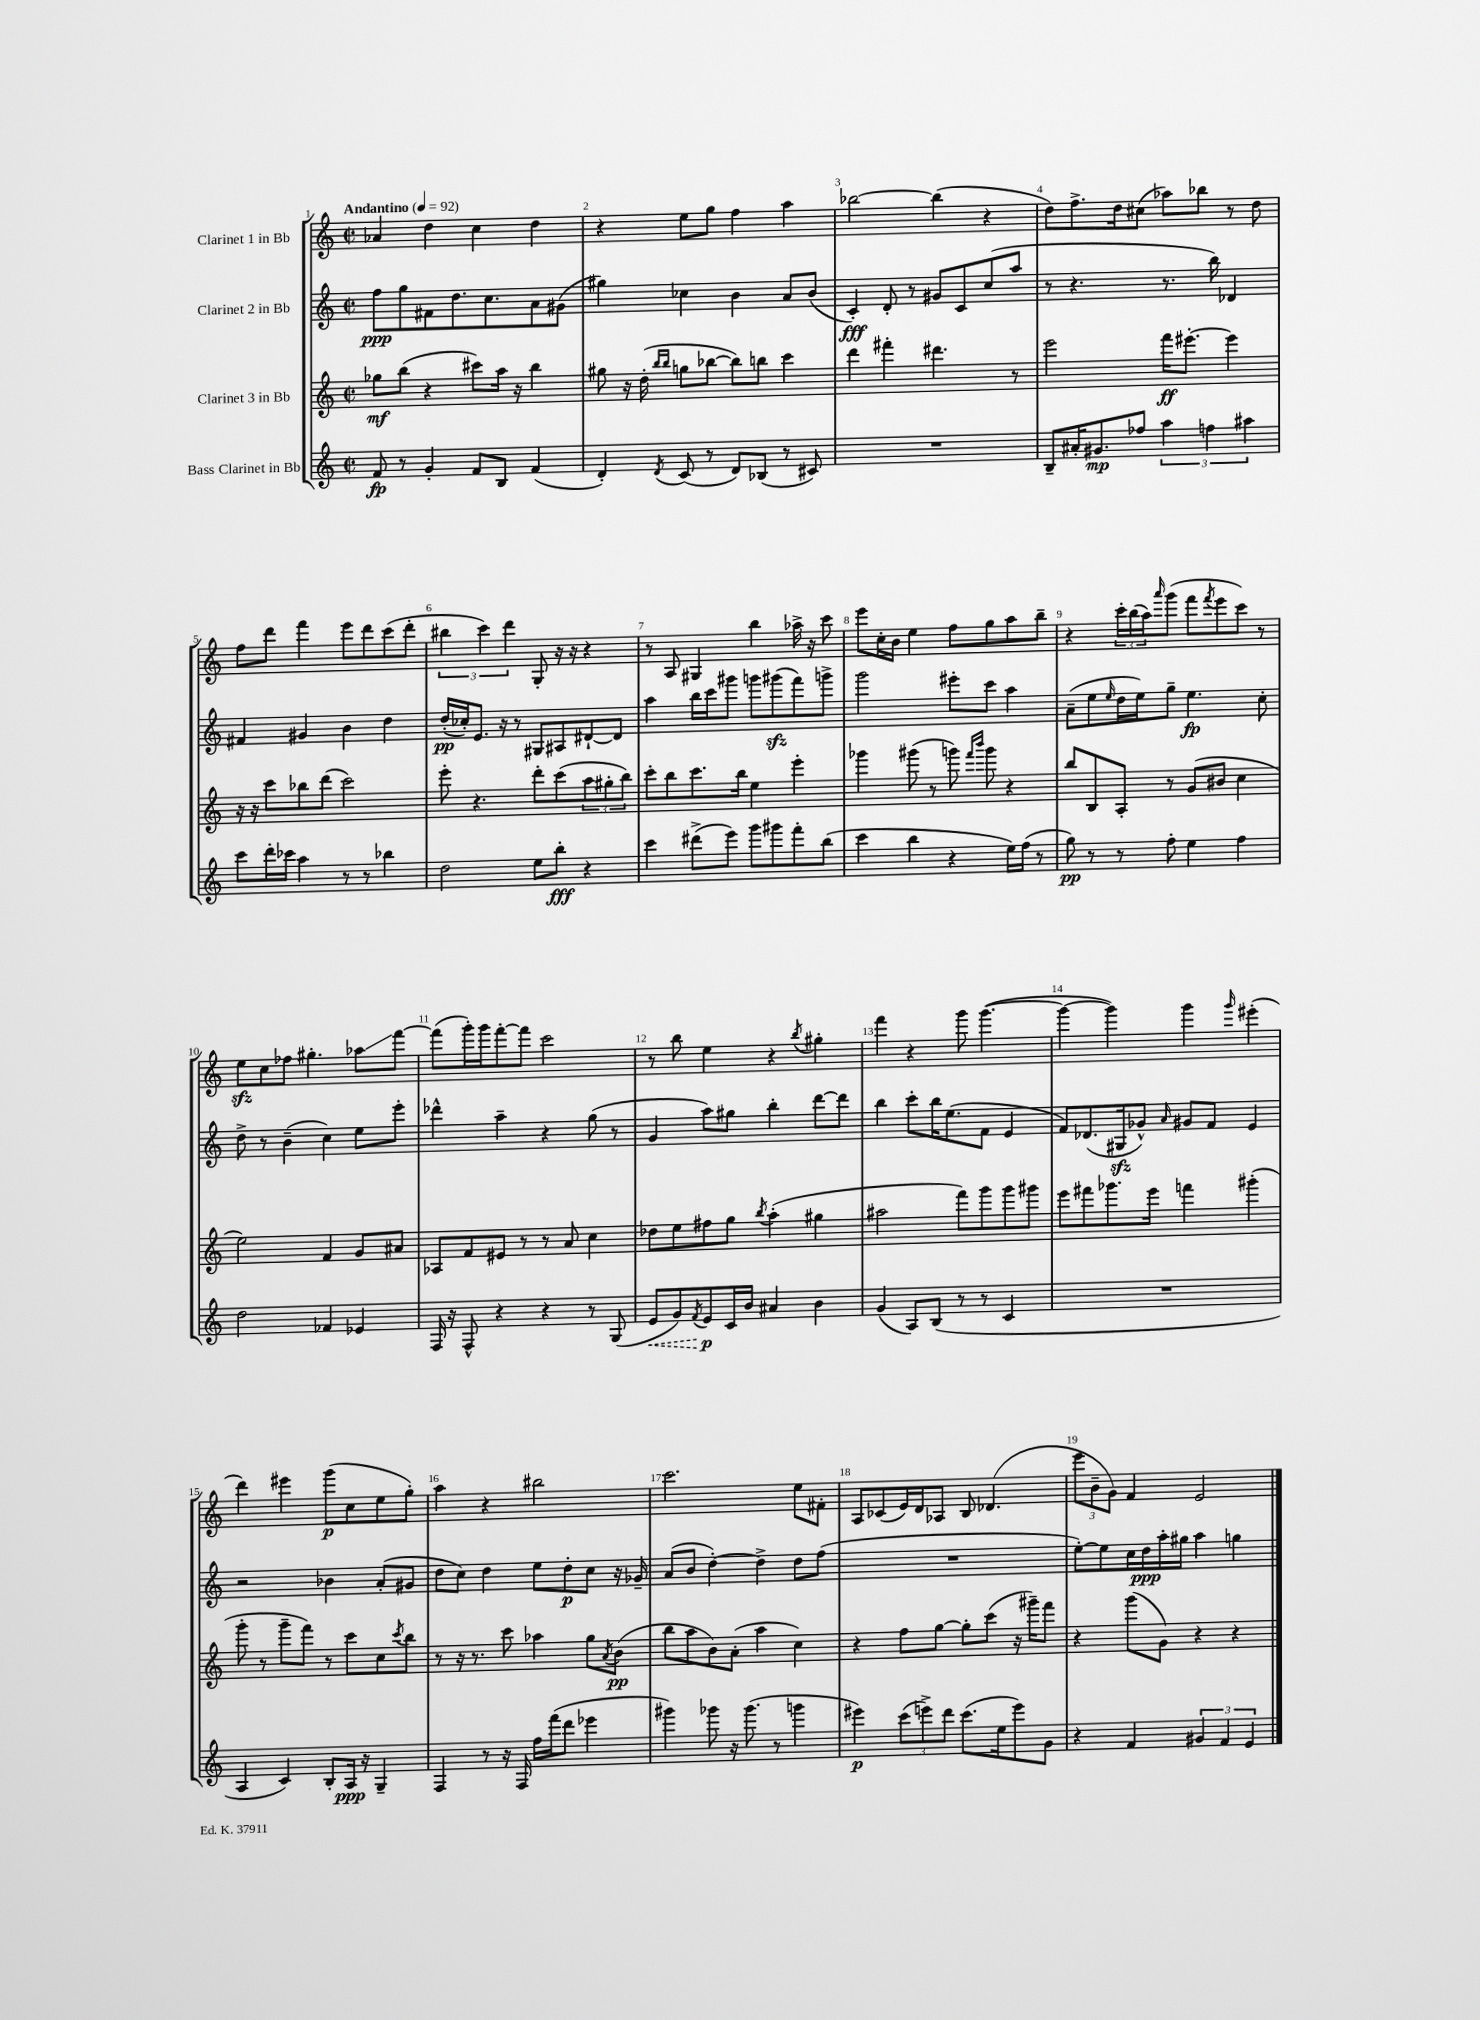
<<
\new StaffGroup <<
\new Staff = "s0" \with { instrumentName = "Clarinet 1 in Bb" } {
    \clef treble \key c \major \defaultTimeSignature \time 2/2 \tempo "Andantino" 4 = 92
    aes'4 d''4 c''4 d''4 |
    r4 e''8 g''8 f''4 a''4 |
    bes''2~ bes''4( r4 |
    d''8) f''8.-> d''16 cis''8( aes''8) bes''8 r8 d''8 |
    f''8 d'''8 f'''4 e'''8 d'''8 c'''8( d'''8-. |
    \tuplet 3/2 { bis''4 c'''4) d'''4 } g8-. r16 r16 r4 |
    r8 a8 gis4 b''4 aes''16-> r16 c'''8 |
    e'''8 c''16-. b'16 e''4 f''8 g''8 a''8 b''8-- |
    r4 \tuplet 3/2 { c'''16-. b''16( a''16) } \grace { a'''16 } g'''8( f'''8 \acciaccatura { f'''8 } e'''8 c'''8) r8 |
    e''8\sfz c''8 fes''8 gis''4.-. aes''8\glissando f'''8~ |
    f'''8( g'''16-.) g'''16 f'''8~-. f'''8 c'''2 |
    r8 b''8 e''4 r4 \acciaccatura { b''8 } gis''4-. |
    f'''4 r4 g'''8 g'''4.~( |
    g'''4~ g'''4) g'''4 \grace { g'''16 } eis'''4-.( |
    d'''4) eis'''4 g'''8\p( c''8 e''8 g''8-.) |
    a''4 r4 bis''2 |
    c'''2. e''8 fis'8-. |
    a8 ces'8( e'16) d'16 aes8 b8 des'4.( |
    \tuplet 3/2 { e'''8 b'8-- g'8) } f'4 e'2 \bar "|." |
}
\new Staff = "s1" \with { instrumentName = "Clarinet 2 in Bb" } {
    \clef treble \key c \major \defaultTimeSignature \time 2/2
    f''8\ppp g''8 fis'8 d''8. c''8. a'8 gis'8( |
    gis''4) ces''4 b'4 a'8 b'8( |
    c'4-.\fff) d'8-. r8 gis'8 c'8 c''8( a''8 |
    r8 r4. r8. b''16) des'4 |
    fis'4 gis'4 b'4 d''4 |
    d''16-.\pp( ces''16-.) e'8. r16 r8 gis8 ais8 dis'8~-! dis'8 |
    a''4 b''16 c'''16 gis'''8 g'''8 gis'''8\sfz( f'''8) g'''8-> |
    g'''2 eis'''8-. c'''8 a''4 |
    a'8--( e''8 \grace { e''16 } d''16 e''16) g''8-- e''4.\fp c''8-. |
    d''8-> r8 b'4--( c''4) e''8 e'''8-. |
    des'''4-^ a''4-- r4 g''8( r8 |
    g'4 a''8) gis''8 b''4-. d'''8~ d'''8 |
    b''4 c'''8-. b''16 e''8.( f'8 e'4 |
    f'8) des'8.( gis16\sfz ges'8-^) \grace { a'16 } gis'8 f'8 e'4 |
    r2 bes'4 a'8-.( gis'8 |
    d''8 c''8) d''4 e''8 d''8-.\p c''8 r16 ges'16-- |
    a'8( b'8 d''4~-.) d''4-> d''8 f''8( |
    R1 |
    e''8~-.) e''8 c''16 d''16\ppp a''16-. gis''16 a''4 g''4 \bar "|." |
}
\new Staff = "s2" \with { instrumentName = "Clarinet 3 in Bb" } {
    \clef treble \key c \major \defaultTimeSignature \time 2/2
    ges''8\mf b''8( r4 cis'''8) a''16 r16 b''4 |
    gis''8 r16 d''16-.( \grace { b''16 b''16 } g''8 bes''8~ bes''8) b''8 c'''4 |
    d'''4 fis'''4-. dis'''4. r8 |
    e'''2 f'''16\ff eis'''8.~-. eis'''4 |
    r16 r16 c'''8 bes''8 d'''8( c'''2) |
    e'''8-. r4. d'''8-. c'''8( \tuplet 3/2 { a''8 gis''8-. b''8) } |
    c'''8-. b''8 c'''8. b''16 e''4 e'''4-. |
    ges'''4 gis'''8( r8 g'''8) \grace { f'''16 b'''16 } g'''8 r4 |
    b''8 b8 a8-. r8 g'8( bis'8 c''4 |
    e''2) f'4 g'8 ais'8 |
    aes8 f'8 eis'8 r8 r8 a'8 c''4 |
    des''8 e''8 fis''8 g''8 \acciaccatura { b''8 } a''4-.( gis''4 |
    ais''2 f'''8) g'''8 g'''8 gis'''8 |
    e'''8 fis'''8 ges'''8. e'''16 f'''4 gis'''4-.( |
    g'''8-. r8 g'''8-- f'''8) r8 c'''8 c''8 \acciaccatura { c'''8 } b''8 |
    r8 r16 r8. c'''8 aes''4 g''8 \acciaccatura { a'8 } b'8\pp( |
    b''8 a''8 b'8) a'8-.( a''4 c''4) |
    r4 f''8 g''8~ g''8-. c'''8( r16 gis'''16--) f'''8 |
    r4 g'''8( g'8) r4 r4 \bar "|." |
}
\new Staff = "s3" \with { instrumentName = "Bass Clarinet in Bb" } {
    \clef treble \key c \major \defaultTimeSignature \time 2/2
    f'8\fp r8 g'4-. f'8 b8 f'4( |
    d'4-.) \acciaccatura { d'8 } c'8( r8 d'8) bes8( r8 cis'8) |
    R1 |
    b8-- ais'16-. gis'8.\mp fes''8 \tuplet 3/2 { a''4 f''4 ais''4 } |
    c'''8 d'''16-. ces'''16 a''4 r8 r8 bes''4 |
    d''2 e''8 b''8-.\fff r4 |
    c'''4 dis'''8->( e'''8) g'''8 gis'''8 f'''8-. b''8( |
    c'''4 b''4 r4 e''16) f''16( r8 |
    g''8\pp) r8 r8 f''8-. e''4 f''4 |
    d''2 fes'4 ees'4 |
    f16 r16 f8-^ r4 r4 r8 g8( |
    \once \override Hairpin.style = #'dashed-line e'8\< g'8) \acciaccatura { f'8 } e'8\p\! c'16 b'16 ais'4 b'4 |
    g'4( a8) b8( r8 r8 c'4 |
    R1 |
    a4 c'4) b8-. a16\ppp r16 g4-- |
    f4 r8 r16 f16 f''16 f'''16( d'''8 ees'''4 |
    gis'''4) ges'''8 r16 ges'''8.( r8 g'''4 |
    eis'''4\p) \tuplet 3/2 { c'''8( e'''8->) d'''8 } c'''8.( e''16 e'''8) g'8 |
    r4 f'4 \tuplet 3/2 { gis'4 f'4 e'4 } \bar "|." |
}
>>
>>
\layout { \context { \Score \override BarNumber.break-visibility = ##(#f #t #t) barNumberVisibility = #all-bar-numbers-visible } }
